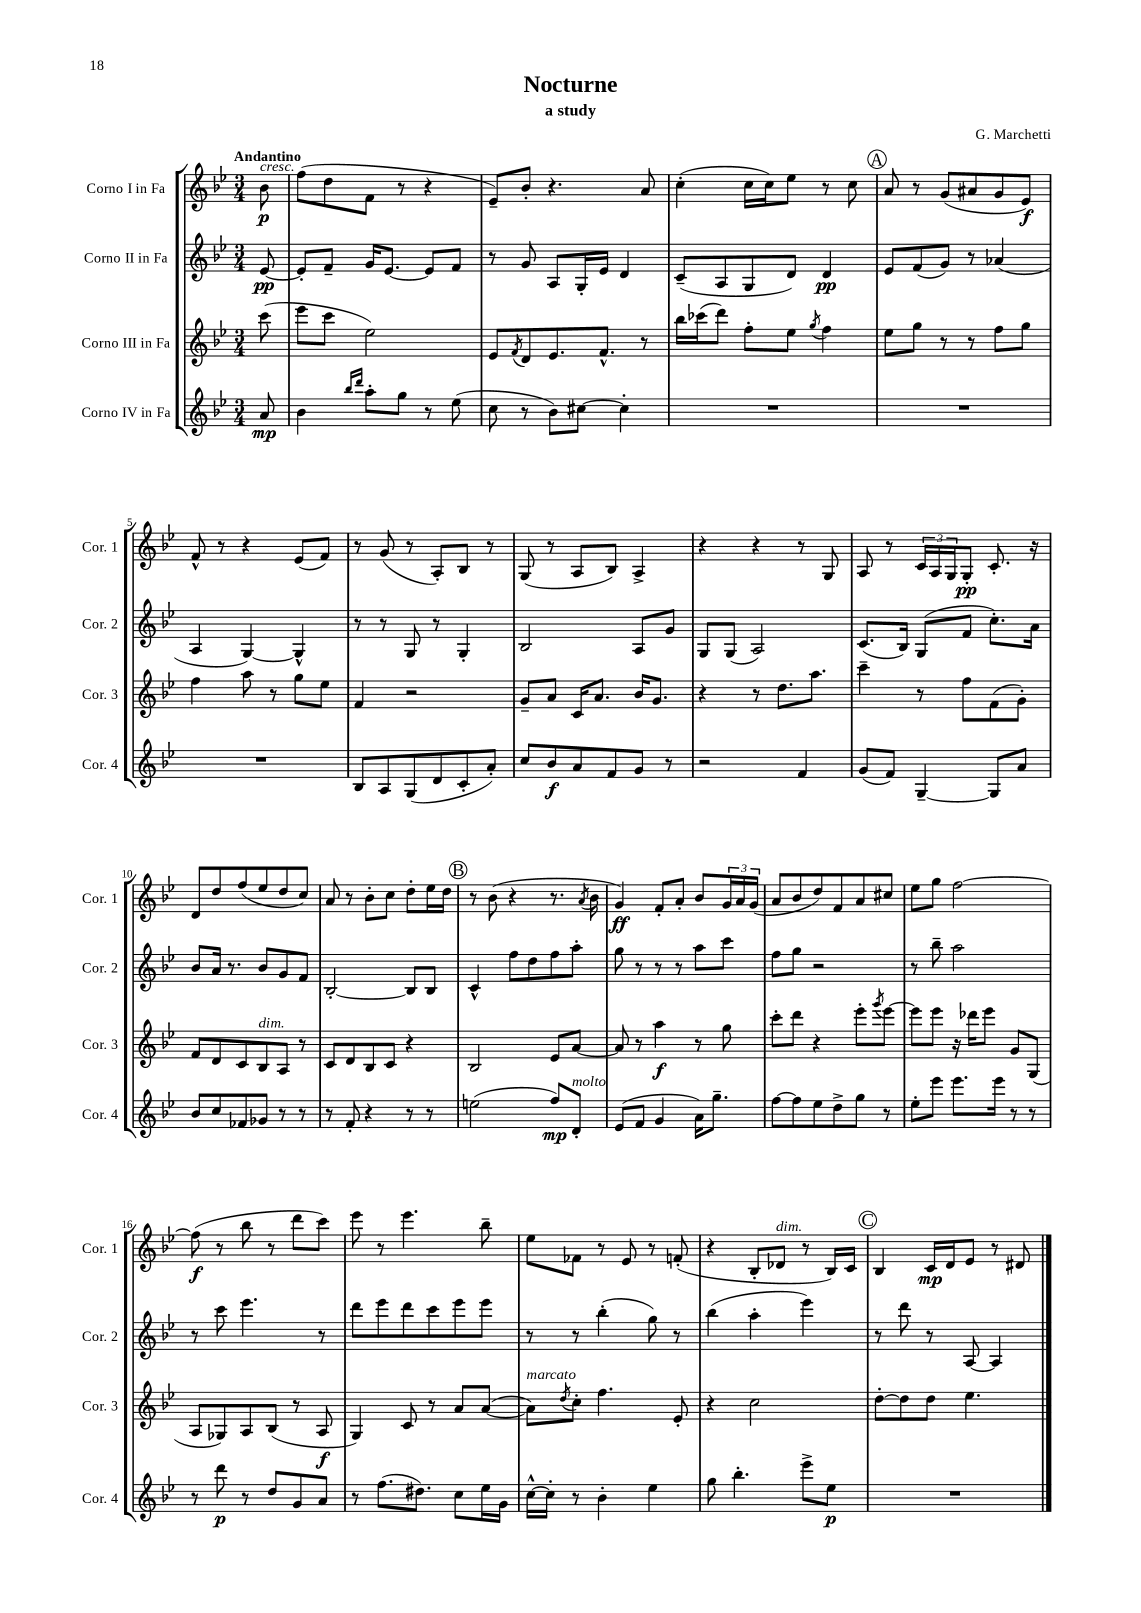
\header { title = "Nocturne" composer = "G. Marchetti" subtitle = "a study" }
<<
\new StaffGroup <<
\new Staff = "s0" \with { instrumentName = "Corno I in Fa" shortInstrumentName = "Cor. 1" } {
    \clef treble \key bes \major \numericTimeSignature \time 3/4 \partial 8 \tempo "Andantino"
    bes'8\p^\markup { \italic "cresc." } |
    f''8( d''8 f'8 r8 r4 |
    ees'8--) bes'8-. r4. a'8 |
    c''4-.( c''16 c''16) ees''8 r8 c''8 |
    \mark \markup { \circle "A" } a'8 r8 g'8( ais'8 g'8 ees'8\f) |
    f'8-^ r8 r4 ees'8( f'8) |
    r8 g'8( r8 a8-.) bes8 r8 |
    g8( r8 a8 bes8) a4-> |
    r4 r4 r8 g8 |
    a8 r8 \tuplet 3/2 { c'16 a16 g16 } g8-.\pp c'8.-. r16 |
    d'8 d''8 f''8( ees''8 d''8 c''8) |
    a'8 r8 bes'8-. c''8 d''8-. ees''16 d''16 |
    \mark \markup { \circle "B" } r8 bes'8( r4 r8. \acciaccatura { a'8 } bes'16 |
    g'4\ff) f'8-. a'8-. bes'8 \tuplet 3/2 { g'16 a'16 g'16( } |
    a'8 bes'8 d''8) f'8 a'8 cis''8 |
    ees''8 g''8 f''2~ |
    f''8\f( r8 bes''8 r8 d'''8 c'''8) |
    ees'''8 r8 ees'''4. bes''8-- |
    ees''8 fes'8 r8 ees'8 r8 f'8-.( |
    r4 bes8-. des'8^\markup { \italic "dim." } r8 bes16) c'16 |
    \mark \markup { \circle "C" } bes4 c'16\mp d'16 ees'8 r8 dis'8 \bar "|." |
}
\new Staff = "s1" \with { instrumentName = "Corno II in Fa" shortInstrumentName = "Cor. 2" } {
    \clef treble \key bes \major \numericTimeSignature \time 3/4 \partial 8
    ees'8~\pp |
    ees'8-. f'8-- g'16 ees'8.~ ees'8 f'8 |
    r8 g'8 a8 g16-. ees'16 d'4 |
    c'8--( a8 g8 d'8) d'4\pp |
    \mark \markup { \circle "A" } ees'8 f'8( g'8) r8 aes'4( |
    a4 g4~) g4-^ |
    r8 r8 g8 r8 g4-. |
    bes2 a8 g'8 |
    g8 g8( a2) |
    c'8.( bes16) g8( f'8 c''8.-.) a'16 |
    bes'8 a'16 r8. bes'8 g'8 f'8 |
    bes2~-. bes8 bes8 |
    \mark \markup { \circle "B" } c'4-^ f''8 d''8 f''8 a''8-. |
    g''8 r8 r8 r8 a''8 c'''8 |
    f''8 g''8 r2 |
    r8 bes''8-- a''2 |
    r8 c'''8 ees'''4. r8 |
    d'''8 ees'''8 d'''8 c'''8 ees'''8 ees'''8 |
    r8 r8 bes''4-.( g''8) r8 |
    bes''4( a''4-. ees'''4) |
    \mark \markup { \circle "C" } r8 d'''8 r8 a8~ a4 \bar "|." |
}
\new Staff = "s2" \with { instrumentName = "Corno III in Fa" shortInstrumentName = "Cor. 3" } {
    \clef treble \key bes \major \numericTimeSignature \time 3/4 \partial 8
    c'''8( |
    ees'''8 c'''8 ees''2) |
    ees'8 \acciaccatura { f'8 } d'8 ees'8. f'8.-^ r8 |
    bes''16 ces'''16( d'''8) f''8-. ees''8 \acciaccatura { g''8 } f''4 |
    \mark \markup { \circle "A" } ees''8 g''8 r8 r8 f''8 g''8 |
    f''4 a''8 r8 g''8 ees''8 |
    f'4 r2 |
    g'8-- a'8 c'16 a'8. bes'16 g'8. |
    r4 r8 d''8. a''8. |
    c'''4-- r8 f''8 f'8( g'8-.) |
    f'8 d'8 c'8 bes8^\markup { \italic "dim." } a8 r8 |
    c'8 d'8 bes8 c'8 r4 |
    \mark \markup { \circle "B" } bes2 ees'8 a'8~ |
    a'8 r8 a''4\f r8 g''8 |
    c'''8-. d'''8 r4 ees'''8-. \acciaccatura { g'''8 } ees'''8~ |
    ees'''8 ees'''8 r16 des'''16 ees'''8 g'8 g8( |
    a8 ges8) a8 bes8( r8 a8\f |
    g4) c'8 r8 a'8 a'8~( |
    a'8^\markup { \italic "marcato" }) \acciaccatura { d''8 } c''8-. f''4. ees'8-. |
    r4 c''2 |
    \mark \markup { \circle "C" } d''8~-. d''8 d''8 ees''4. \bar "|." |
}
\new Staff = "s3" \with { instrumentName = "Corno IV in Fa" shortInstrumentName = "Cor. 4" } {
    \clef treble \key bes \major \numericTimeSignature \time 3/4 \partial 8
    a'8\mp |
    bes'4 \grace { bes''16 d'''16 } a''8-. g''8 r8 ees''8( |
    c''8 r8 bes'8) cis''8~ cis''4-. |
    R2. |
    \mark \markup { \circle "A" } R2. |
    R2. |
    bes8 a8 g8( d'8 c'8-. a'8-.) |
    c''8 bes'8\f a'8 f'8 g'8 r8 |
    r2 f'4 |
    g'8( f'8) g4~-- g8 a'8 |
    bes'8 c''8 fes'8 ges'8 r8 r8 |
    r8 f'8-. r4 r8 r8 |
    \mark \markup { \circle "B" } e''2( f''8\mp) d'8-.^\markup { \italic "molto" } |
    ees'8( f'8 g'4 a'16) g''8.-- |
    f''8~ f''8 ees''8 d''8-> g''8 r8 |
    ees''8-. ees'''8 ees'''8. ees'''16 r8 r8 |
    r8 d'''8\p r8 d''8 g'8 a'8 |
    r8 f''8.( dis''8.) c''8 ees''16 g'16 |
    c''16~-^ c''16-. r8 bes'4-. ees''4 |
    g''8 bes''4.-. ees'''8-> ees''8\p |
    \mark \markup { \circle "C" } R2. \bar "|." |
}
>>
>>
